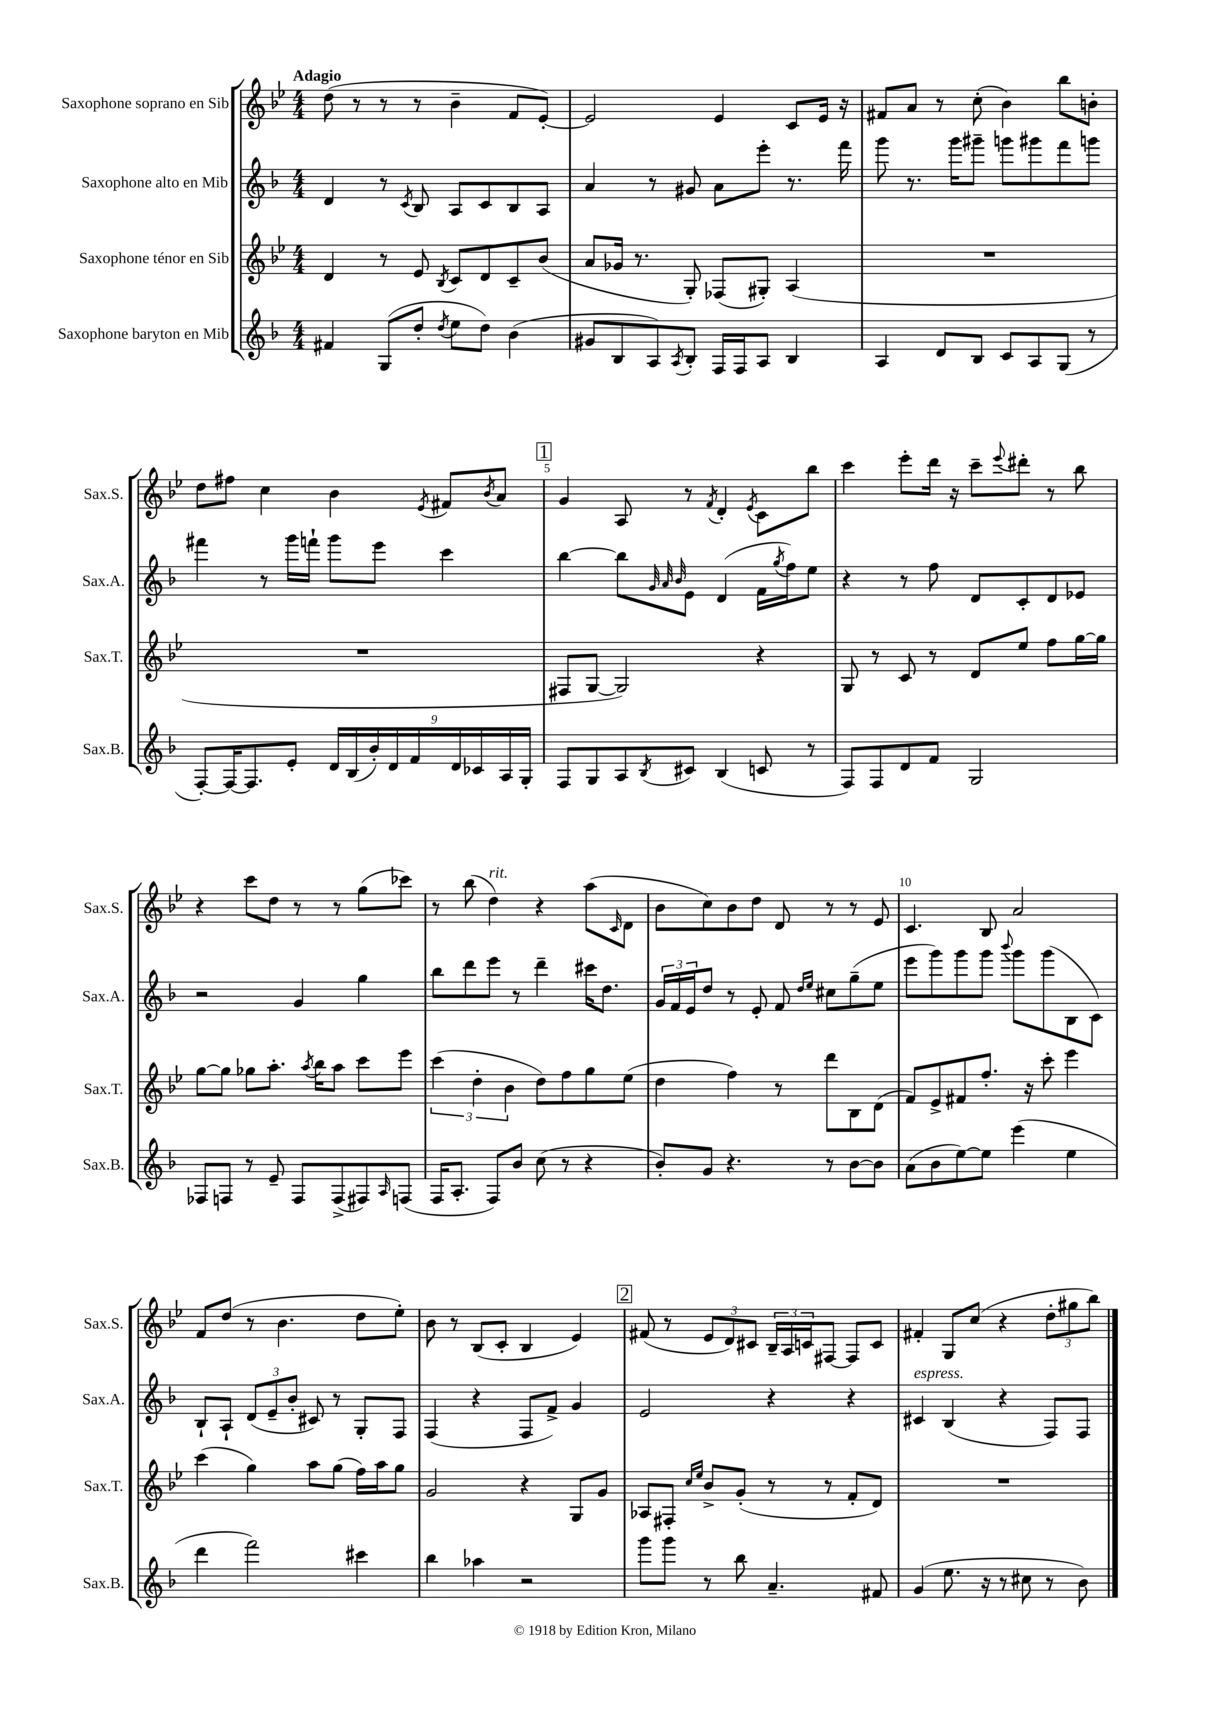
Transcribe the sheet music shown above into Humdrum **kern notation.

**kern	**kern	**kern	**kern
*staff4	*staff3	*staff2	*staff1
*clefG2	*clefG2	*clefG2	*clefG2
*k[b-]	*k[b-e-]	*k[b-]	*k[b-e-]
*M4/4	*M4/4	*M4/4	*M4/4
4f#/	4d/	4d/	(8dd\
.	.	.	8r
(8G/L	8r	8r	8r
.	.	8qc/	.
8dd'/J	8e-/	8B-/	8r
8qdd/	8qB-/	.	.
8ee\L	8c/L	8A/L	4b-~\
8dd\J)	8d/	8c/	.
(4b-\	8c~/	8B-/	8f/L
.	(8b-/J	8A/J	[8e-'/J)
=	=	=	=
8g#/L	8a/L	4a/	2e-/]
8B-/	16g-/Jk	.	.
.	8.r	.	.
8A/)	.	8r	.
8qA/	.	.	.
8B-'/J	8G'/)	8g#/	.
16F/LL	(8F-/L	8a\L	4e-/
16F/J	.	.	.
8A/J	8G#'/J)	8eee'\J	.
4B-/	(4A/	8.r	8c/L
.	.	.	16e-/Jk
.	.	16fff\	16r
=	=	=	=
4A/	1r	8ggg\	8f#/L
.	.	8.r	8a/J
8d/L	.	.	8r
.	.	16ggg\LK	.
8B-/J	.	8ggg#~\J	(8cc'\
8c/L	.	8ggg\L	4b-\)
8A/	.	8ggg#\	.
(8G/J	.	8fff\	8bb-\L
8r	.	8ggg\J	8b'\J
=	=	=	=
[8F'/L)	1r	4fff#\	8dd\L
16F/_K	.	.	8ff#\J
8.F/]	.	.	.
.	.	8r	4cc\
8e'/J	.	16ggg\LL	.
.	.	16fff`\JJ	.
18d/LL	.	8ggg\L	4b-\
(18B-/	.	.	.
18b-'/)	.	.	.
.	.	8eee\J	.
18d/	.	.	.
18f/	.	.	.
.	.	.	8qe-/
.	.	4ccc\	8f#/L
18d/	.	.	.
18c-/	.	.	.
.	.	.	8qb-/
.	.	.	8a/J
18A/	.	.	.
18G'/JJ	.	.	.
=	=	=	=
8F/L	8F#/L	[4bb-\	4g/
8G/	[8G/J	.	.
8A/	2G/])	8bb-\]L	8A/
.	.	32qqg/	.
.	.	32qqa/	.
8qB-/	.	32qqb-/	.
8c#/J	.	8e\J	8r
.	.	.	8qf/
(4B-/	.	(4d/	4d'/
.	.	.	8qe-/
8c/	4r	16f\LL	8c\L
.	.	8qgg/	.
.	.	16ff\J)	.
8r	.	8ee\J	8bb-\J
=	=	=	=
8F/L)	8G/	4r	4ccc\
8F/	8r	.	.
8d/	8c/	8r	8eee-'\L
8f/J	8r	8ff\	16ddd\Jk
.	.	.	16r
2G/	8d/L	8d/L	8ccc~\L
.	.	.	8qqeee-/
.	8ee-/J	8c'/	8ddd#'\J
.	8ff\L	8d/	8r
.	[16gg\L	8e-/J	8bb-\
.	16gg\]JJ	.	.
=	=	=	=
8F-/L	[8gg\L	2r	4r
8F/J	8gg\]J	.	.
8r	8gg-\L	.	8ccc\L
8e~/	8.aa'\J	.	8dd\J
8F/L	.	4g/	8r
.	8qaa/	.	.
.	16bb-\LK	.	.
(8F^/	8aa\J	.	8r
8F#/)	8ccc\L	4gg\	(8gg\L
16qqA/	.	.	.
(8F/J	8eee-\J	.	8ccc-\J)
=	=	=	=
16F/LK	(6ccc\	8bb-\L	8r
8.A'/J	.	.	.
.	.	8ddd\	(8bb-\
.	6dd'\	.	.
8F/L)	.	8eee\J	4dd\)
.	6b-\	.	.
8b-/J	.	8r	.
(8cc\	8dd\L)	4ddd~\	4r
8r	8ff\	.	.
4r	8gg\	16ccc#\LK	(8aa\L
.	.	8.dd\J	.
.	.	.	16qqc/
.	(8ee-\J	.	8d\J
=	=	=	=
8b-'/L)	4dd\	24g/LL	8b-\L
.	.	24f/	.
.	.	24e/J	.
8g/J	.	8dd/J	8cc\)
4.r	4ff\)	8r	8b-\
.	.	8e'/	8dd\J
.	8r	8f/	8d/
.	.	16qqdd/LL	.
.	.	16qqee/JJ	.
8r	8ddd\L	8cc#\L	8r
[8b-\L	8B-\	(8gg~\	8r
8b-\]J	(8d\J	8ee\J	8e-/
=	=	=	=
(8a\L	8f/L)	8eee\L	4.c/
8b-\	8e-^/	8ggg\)	.
[8ee\)	8f#/	8ggg\	.
8ee\]J	8.ff'/J	8ggg\J	8B-/
.	.	8qqbbb-/	.
(4eee\	.	8ggg\L	2a/
.	16r	.	.
.	8ccc'\	(8ggg\	.
4ee\	4eee-\	8B-\	.
.	.	8c\J)	.
=	=	=	=
4ddd\	(4ccc\	8B-`/L	8f/L
.	.	8A`/J	(8dd/J
2fff\)	4gg\)	(12d/L	8r
.	.	12e~/	.
.	.	.	4.b-\
.	.	12b-'/J	.
.	8aa\L	8c#/)	.
.	(8gg\J	8r	.
4ccc#\	16ff\LL)	8G'/L	8dd\L
.	16aa\J	.	.
.	8gg\J	8F/J	8ee-'\J)
=	=	=	=
4bb-\	2g/	(4F/	8b-\
.	.	.	8r
4aa-\	.	4r	(8B-/L
.	.	.	8c'/J
2r	4r	8F/L	4B-/
.	.	8f^/J)	.
.	8G/L	4g/	4e-/)
.	8g/J	.	.
=	=	=	=
8ggg\L	8A-/L	2e/	(8f#/
8ggg\J	8F#'/J	.	8r
.	16qqcc/LL	.	.
.	16qqee-/JJ	.	.
8r	8b-^/L	.	12e-/L
.	.	.	12d/)
8bb-\	(8g'/J	.	.
.	.	.	12c#/J
4.a~/	8r	4r	24B-~/LL
.	.	.	24A/
.	.	.	24c/J
.	8r	.	[8F#/J
.	8f'/L	4r	8F#/]L
8f#/	8d/J)	.	8c/J
=	=	=	=
(4g/	1r	4c#/	4f#'/
8.ee\	.	(4B-/	8G/L
.	.	.	(8cc/J
16r	.	.	.
8r	.	4r	4r
8cc#\	.	.	.
8r	.	8F/L)	12dd'\L
.	.	.	12gg#\
8b-\)	.	8F/J	.
.	.	.	12bb-\J)
==	==	==	==
*-	*-	*-	*-
